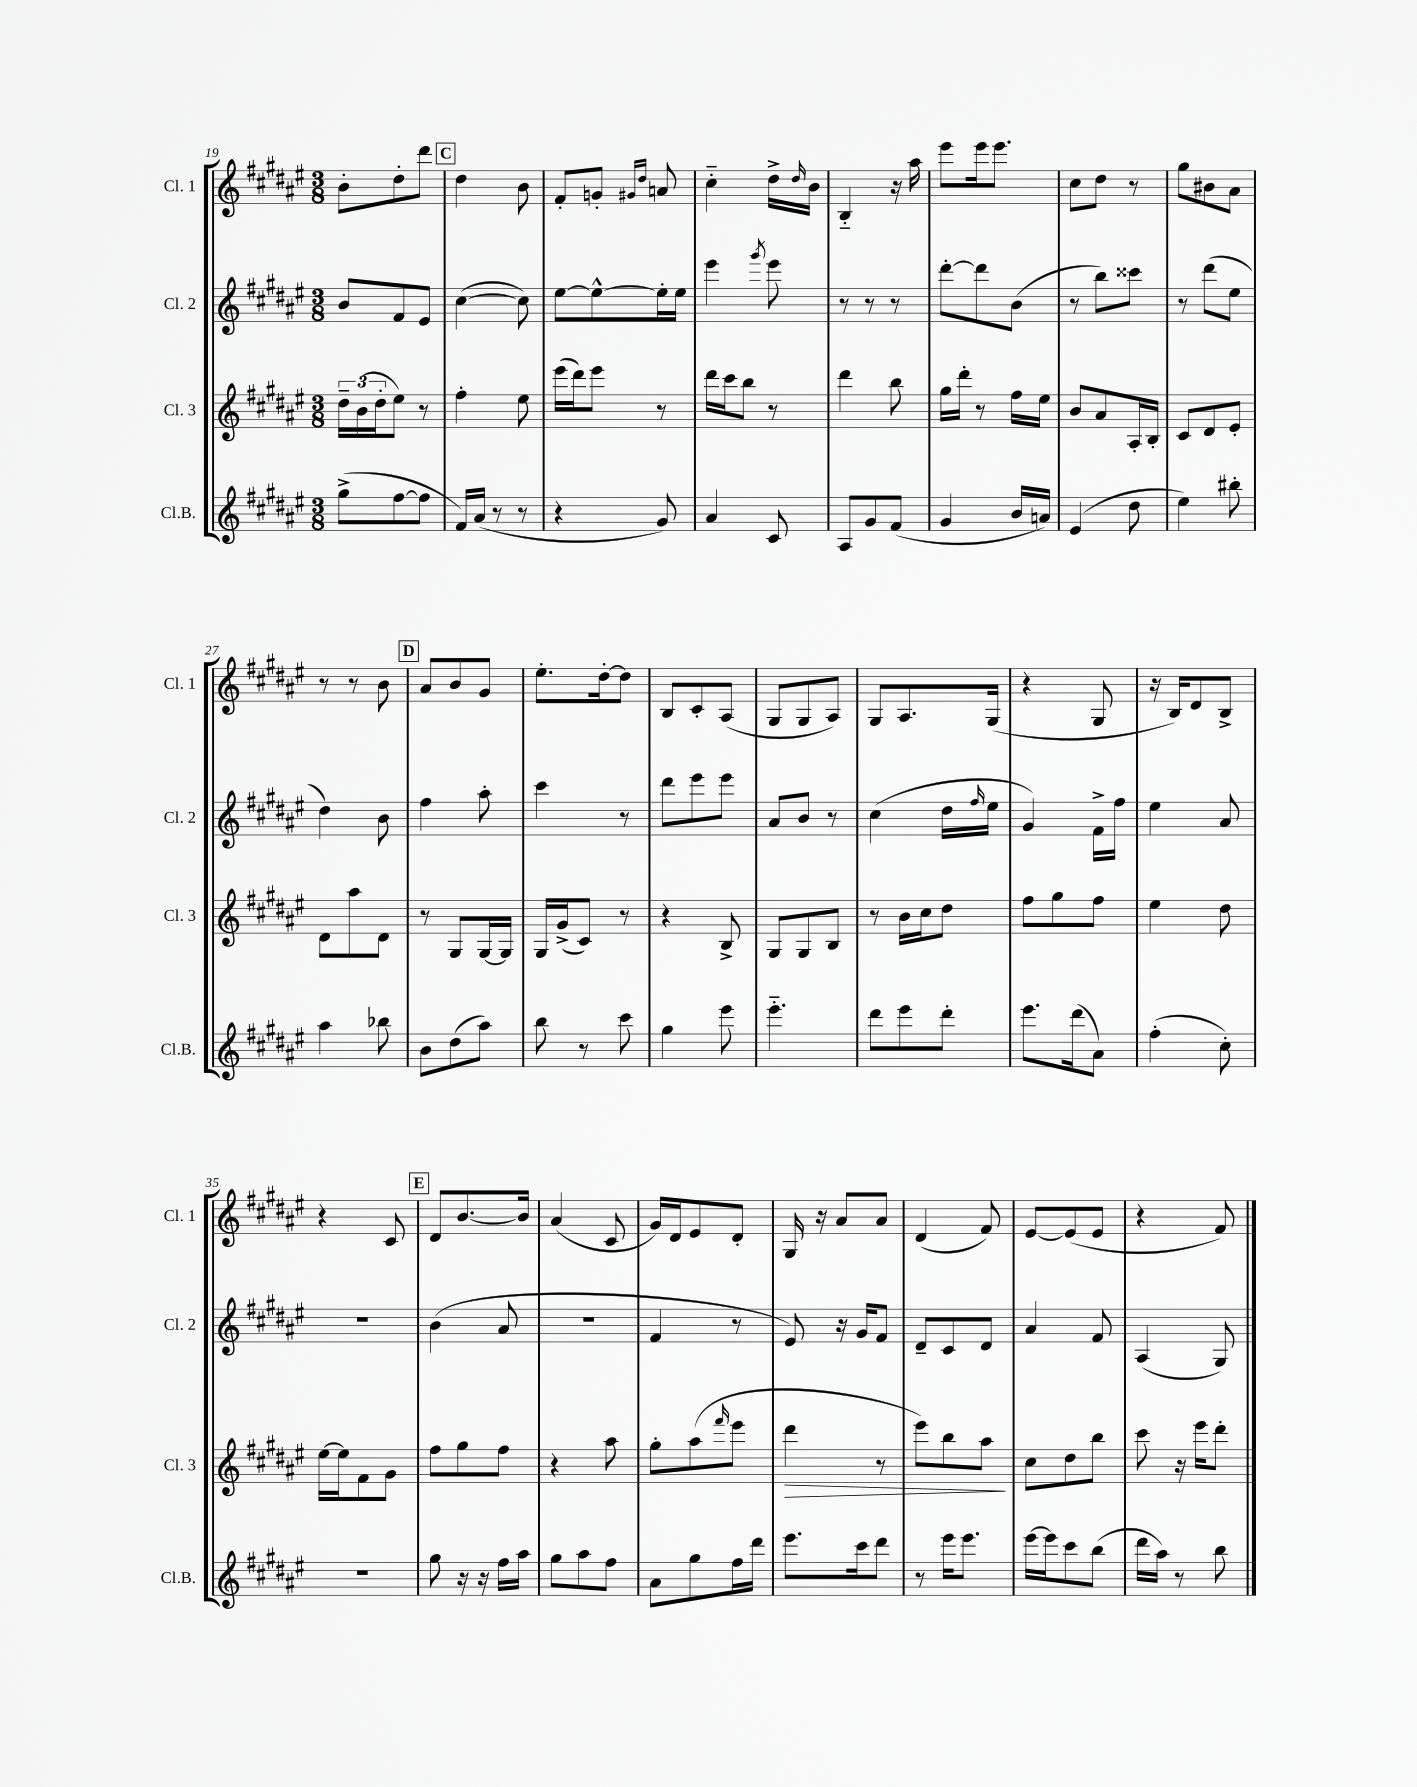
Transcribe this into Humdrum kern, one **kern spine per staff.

**kern	**kern	**dynam	**kern	**kern
*part4	*part3	*part3	*part2	*part1
*staff4	*staff3	*staff3	*staff2	*staff1
*I"Cl.B.	*I"Cl. 3	*	*I"Cl. 2	*I"Cl. 1
*I'Cl.B.	*I'Cl. 3	*	*I'Cl. 2	*I'Cl. 1
*clefG2	*clefG2	*	*clefG2	*clefG2
*k[f#c#g#d#a#e#]	*k[f#c#g#d#a#e#]	*	*k[f#c#g#d#a#e#]	*k[f#c#g#d#a#e#]
*M3/8	*M3/8	*	*M3/8	*M3/8
=19	=19	=19	=19	=19
(8gg#^\L	24dd#~\LL	.	8b/L	8b'\L
.	(24b\	.	.	.
.	24dd#'\J	.	.	.
[8ff#\	8ee#\J)	.	8f#/	8dd#'\
8ff#\J]	8r	.	8e#/J	8ddd#\J
!!LO:REH:place=s1:t=C
=20	=20	=20	=20	=20
16f#/LL)	4ff#'\	.	([4cc#\	4dd#\
(16a#/JJ	.	.	.	.
8r	.	.	.	.
8r	8ee#\	.	8cc#\])	8b\
=21	=21	=21	=21	=21
4r	(16eee#\LL	.	[8ee#\L	8f#'/L
.	16ddd#\J)	.	.	.
.	8eee#\J	.	8ee#^^\_	8gn'/J
.	.	.	.	16qqg#X/LL
.	.	.	.	16qqdd#/JJ
8g#/)	8r	.	16ee#'\L]	8an/
.	.	.	16ee#\JJ	.
=22	=22	=22	=22	=22
4a#/	16ddd#\LL	.	4eee#\	4cc#\
.	16ccc#\J	.	.	.
.	8bb\J	.	.	.
.	.	.	8qggg#/	.
8c#/	8r	.	8eee#\	16dd#^\LL
.	.	.	.	16qqdd#/
.	.	.	.	16b\JJ
=23	=23	=23	=23	=23
8A#/L	4ddd#\	.	8r	4B/
8g#/	.	.	8r	.
(8f#/J	8bb\	.	8r	16r
.	.	.	.	16aa#\
=24	=24	=24	=24	=24
4g#/	16gg#\LL	.	[8ddd#'\L	8eee#\L
.	16ddd#'\JJ	.	.	.
.	8r	.	8ddd#\]	16eee#\k
.	.	.	.	8.eee#\J
16b/LL	16ff#\LL	.	(8b\J	.
16an/JJ)	16ee#\JJ	.	.	.
=25	=25	=25	=25	=25
(4e#/	8b/L	.	8r	8cc#\L
.	8a#/	.	8bb\L)	8dd#\J
8dd#\	16A#'/L	.	8ccc##X\J	8r
.	16B'/JJ	.	.	.
=26	=26	=26	=26	=26
4ee#\)	8c#/L	.	8r	8gg#\L
.	8d#/	.	(8ddd#\L	8b#X\
8bb#X'\	8e#'/J	.	8ee#\J	8a#\J
!!LO:LB:g=z
=27	=27	=27	=27	=27
4aa#\	8d#\L	.	4dd#\)	8r
.	8aa#\	.	.	8r
8bb-X\	8d#\J	.	8b\	8b\
!!LO:REH:place=s1:t=D
=28	=28	=28	=28	=28
8b\L	8r	.	4ff#\	8a#/L
(8dd#\	8G#/L	.	.	8b/
8aa#\J)	[16G#/L	.	8aa#'\	8g#/J
.	16G#/JJ]	.	.	.
=29	=29	=29	=29	=29
8bb\	16G#/LL	.	4ccc#\	8.ee#'\L
.	(16g#^/J	.	.	.
8r	8c#/J)	.	.	.
.	.	.	.	[16dd#'\k
8ccc#\	8r	.	8r	8dd#\J]
=30	=30	=30	=30	=30
4gg#\	4r	.	8ddd#\L	8B/L
.	.	.	8eee#\	8c#'/
8eee#\	8B^/	.	8eee#\J	(8A#/J
=31	=31	=31	=31	=31
4.eee#\	8G#/L	.	8a#/L	8G#/L
.	8G#/	.	8b/J	8G#/
.	8B/J	.	8r	8A#/J)
=32	=32	=32	=32	=32
8ddd#\L	8r	.	(4cc#\	8G#/L
8eee#\	16b\LL	.	.	8.A#/
.	16cc#\J	.	.	.
8ddd#'\J	8dd#\J	.	16dd#\LL	.
.	.	.	16qqff#/	.
.	.	.	16ee#\JJ	(16G#/Jk
=33	=33	=33	=33	=33
8.eee#\L	8ff#\L	.	4g#/)	4r
.	8gg#\	.	.	.
(16ddd#\k	.	.	.	.
8a#\J)	8ff#\J	.	16f#^\LL	8G#/
.	.	.	16ff#\JJ	.
=34	=34	=34	=34	=34
(4ff#'\	4ee#\	.	4ee#\	16r
.	.	.	.	16B/KL)
.	.	.	.	8d#/
8cc#'\)	8dd#\	.	8a#/	8B^/J
!!LO:LB:g=z
=35	=35	=35	=35	=35
4.r	[16ee#\LL	.	4.r	4r
.	16ee#\J]	.	.	.
.	8f#\	.	.	.
.	8g#\J	.	.	8c#/
!!LO:REH:place=s1:t=E
=36	=36	=36	=36	=36
8gg#\	8ff#\L	.	(4b\	8d#/L
16r	8gg#\	.	.	[8.b/
16r	.	.	.	.
16ff#\LL	8ff#\J	.	8a#/	.
16aa#\JJ	.	.	.	16b/Jk]
=37	=37	=37	=37	=37
8gg#\L	4r	.	4.r	(4a#/
8aa#\	.	.	.	.
8ff#\J	8aa#\	.	.	8c#/
=38	=38	=38	=38	=38
8a#\L	8gg#'\L	.	4f#/	16g#/LL)
.	.	.	.	16d#/J
8gg#\	(8aa#\	.	.	8e#/
.	16qqfff#/	.	.	.
16ff#\L	8eee#\J	.	8r	8d#'/J
16ddd#\JJ	.	.	.	.
=39	=39	=39	=39	=39
!	!	!LO:HP:b	!	!
8.eee#\L	4ddd#\	>	8e#/)	16G#/
.	.	.	.	16r
.	.	.	16r	8a#/L
16ccc#\k	.	.	16g#/KL	.
8ddd#\J	8r	.	8f#/J	8a#/J
=40	=40	=40	=40	=40
8r	8eee#\L)	.	8d#~/L	(4d#/
16eee#\KL	8bb\	.	8c#/	.
8.eee#\J	.	.	.	.
.	8aa#\J	.	8d#/J	8f#/)
.	.	]	.	.
=41	=41	=41	=41	=41
[16eee#\LL	8cc#\L	.	4a#/	[8e#/L
16eee#\J]	.	.	.	.
8ccc#\	8dd#\	.	.	(8e#/]
(8bb\J	8bb\J	.	8f#/	8e#/J
=42	=42	=42	=42	=42
16ddd#\LL	8ccc#\	.	(4A#/	4r
16aa#\JJ)	.	.	.	.
8r	16r	.	.	.
.	16eee#\KL	.	.	.
8bb\	8ddd#'\J	.	8G#/)	8f#/)
==	==	==	==	==
*-	*-	*-	*-	*-
